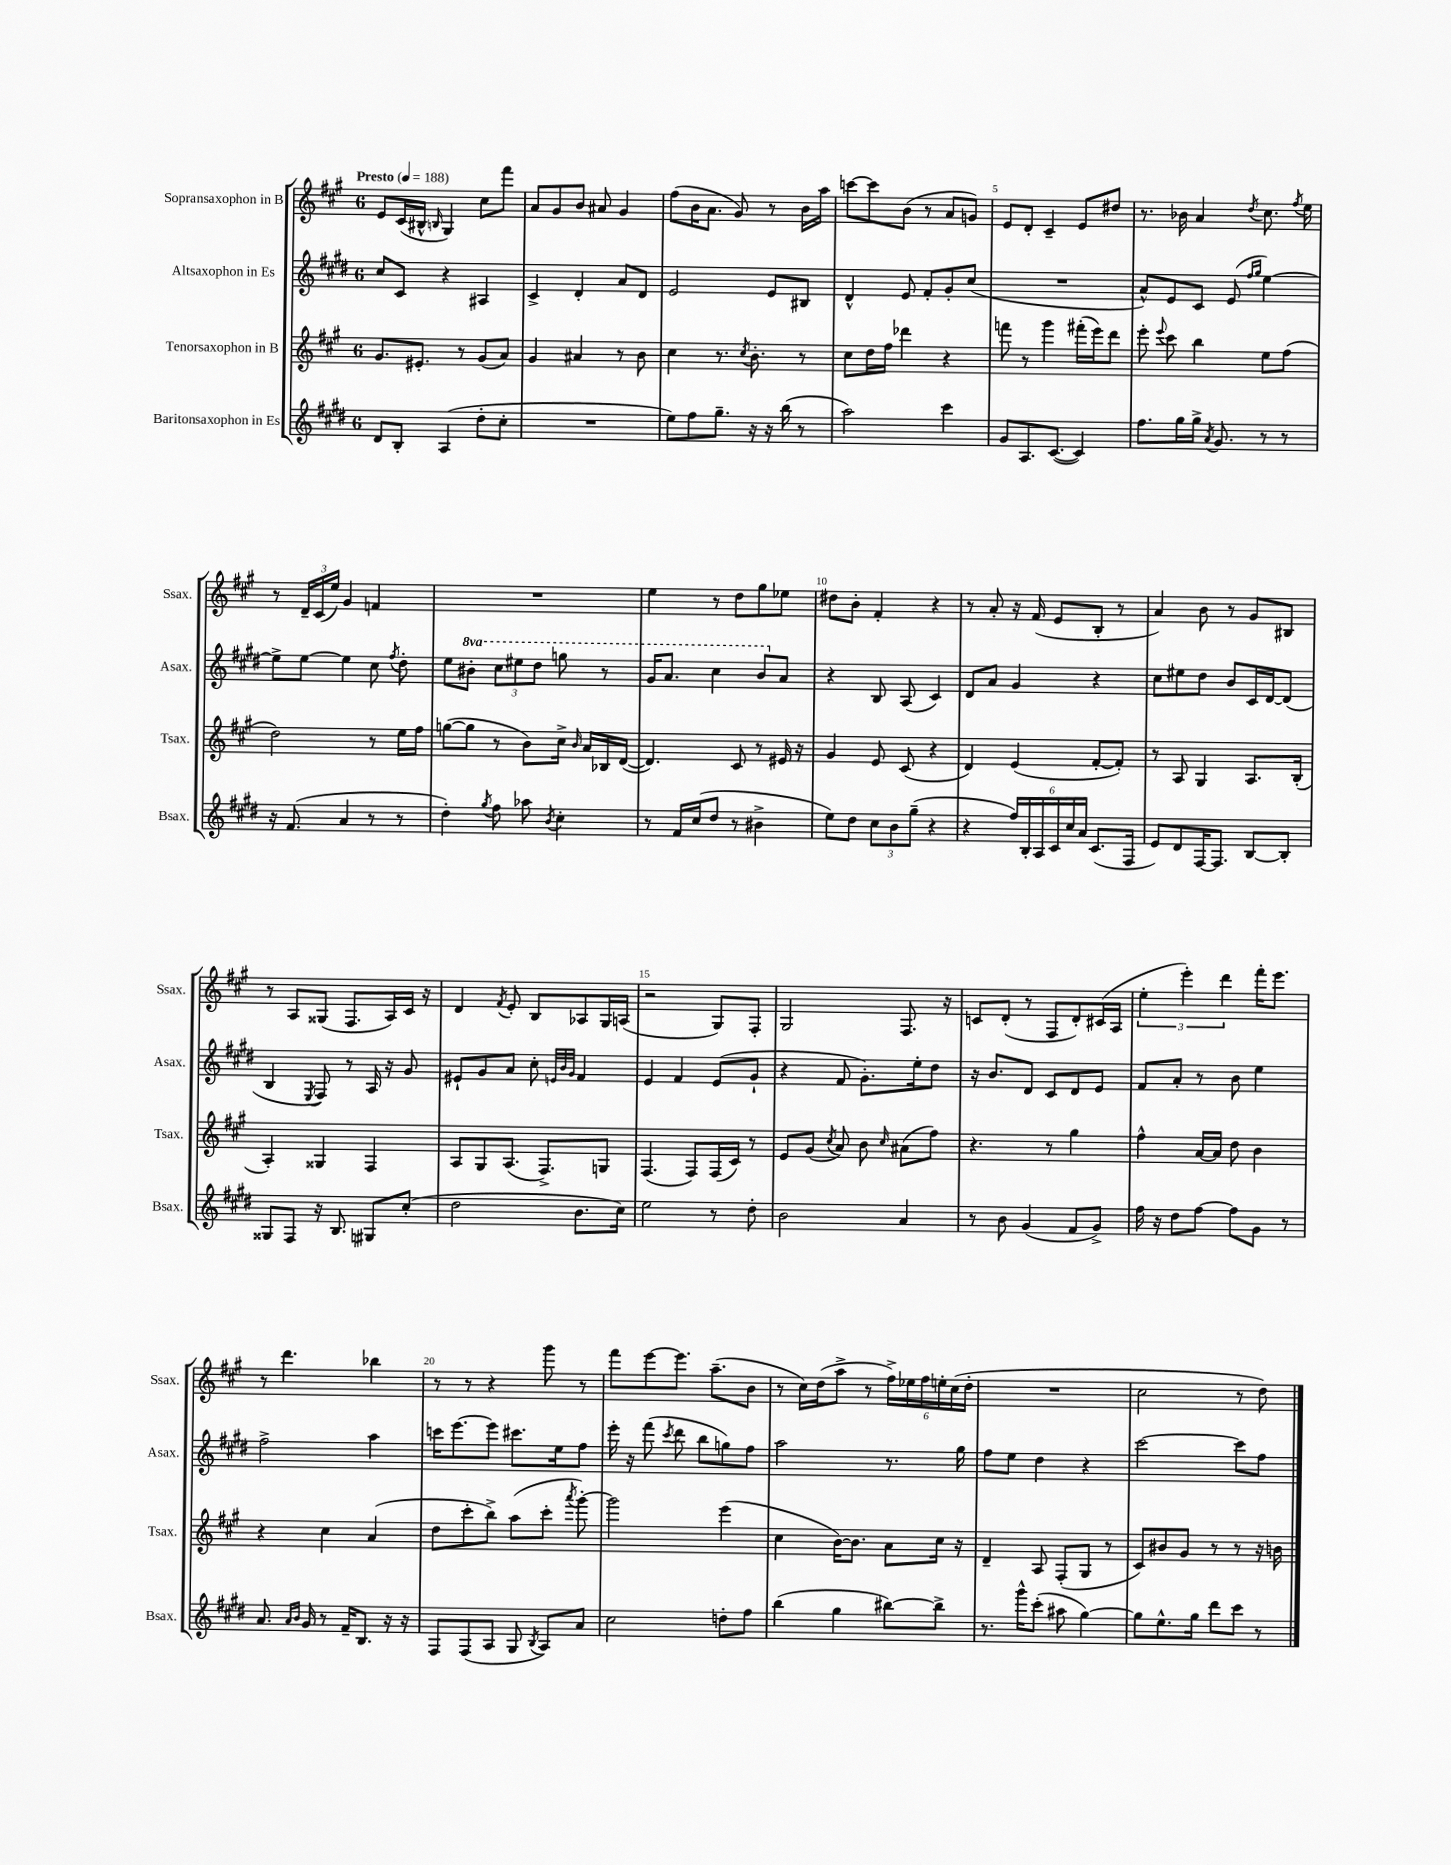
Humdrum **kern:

**kern	**kern	**kern	**kern
*part4	*part3	*part2	*part1
*staff4	*staff3	*staff2	*staff1
*I"Baritonsaxophon in Es	*I"Tenorsaxophon in B	*I"Altsaxophon in Es	*I"Sopransaxophon in B
*I'Bsax.	*I'Tsax.	*I'Asax.	*I'Ssax.
*clefG2	*clefG2	*clefG2	*clefG2
*k[f#c#g#d#]	*k[f#c#g#]	*k[f#c#g#d#]	*k[f#c#g#]
*M6/8	*M6/8	*M6/8	*M6/8
*MM188	*MM188	*MM188	*MM188
=1	=1	=1	=1
!	!	!	!LO:TX:a:B:t=Presto
8d#/L	8.g#/L	8cc#/L	8e/L
8B'/J	.	8c#/J	(16c#/L
.	8.e#X'/J	.	16B#X^^/JJ
.	.	.	16qqBn/
(4A/	.	4r	4G#/)
.	8r	.	.
8dd#'\L	(8g#/L	4A#X/	8cc#\L
8cc#'\J	8a/J)	.	8fff#\J
=2	=2	=2	=2
2.r	4g#/	4c#^/	8a/L
.	.	.	8g#/
.	4a#X/	4d#'/	8b/J
.	.	.	8a#X/
.	8r	8a/L	4g#/
.	8b\	8d#/J	.
=3	=3	=3	=3
8ee\L)	4cc#\	2e/	(8ff#\L
8ff#\	.	.	16b\K
.	.	.	8.a\J
8.gg#~\J	8.r	.	.
.	.	.	8g#/)
.	8qcc#/	.	.
16r	8.b'\	.	.
16r	.	8e/L	8r
(16bb\	.	.	.
8r	8r	8B#X/J	16b\LL
.	.	.	16aa\JJ
=4	=4	=4	=4
2aa\)	8cc#\L	4d#^^/	[8cccn\L
.	16dd\L	.	8ccc\]
.	16ff#\JJ	.	.
.	4ddd-X\	8e/	(8b\J
.	.	8f#'/L	8r
4ccc#\	4r	8g#'/	8a/L
.	.	(8cc#/J	8gn/J)
=5	=5	=5	=5
8g#/L	8fffn\	2.r	8e/L
8.A/	8r	.	8d'/J
.	4ggg#\	.	4c#~/
([8.c#/J	.	.	.
4c#/])	(16fff#X'\LL	.	8e/L
.	16eee\J)	.	.
.	8ddd\J	.	8dd#X/J
=6	=6	=6	=6
8.ff#\L	8eee'\	8a^^/L)	8.r
.	8qqeee/	.	.
.	8ccc#\	8e/	.
16gg#\L	.	.	16b-X\
16gg#^\JJ	4bb\	8c#/J	4a/
8qa/	.	.	.
8.g#/	.	.	.
.	.	(8e/	.
.	.	16qqff#/LL	.
.	.	16qqgg#/JJ	8qdd/
8r	8ee\L	[4ee\)	8.cc#\
8r	(8ff#\J	.	.
.	.	.	8qff#/
.	.	.	16ee\
!!LO:LB:g=z
=7	=7	=7	=7
16r	2dd\)	8ee^\L]	8r
(8.f#/	.	.	.
.	.	[8ee\J	24d~/LL
.	.	.	(24c#/
.	.	.	24ee/JJ)
4a/	.	4ee\]	4g#/
8r	8r	8cc#\	4fn/
.	.	8qff#/	.
8r	16ee\LL	8dd#'\	.
.	16ff#\JJ	.	.
=8	=8	=8	=8
4dd#'\)	([8ggn\L	8ee\L	2.r
*	*	*8va	*
.	8gg\J]	8bb#X'\J	.
8qgg#/	.	.	.
8ff#\	8r	12ccc#\L	.
.	.	12eee#X\	.
8aa-X\	8b\L)	.	.
.	.	12ddd#\J	.
8qb/	.	.	.
4cc#'\	16cc#^\Jk	8gggn\	.
.	16qqb/	.	.
.	16a/LL	.	.
.	16B-X/	8r	.
.	([16d/JJ	.	.
=9	=9	=9	=9
8r	4.d/])	16gg#/KL	4ee\
.	.	8.aa/J	.
16f#/LL	.	.	.
(16cc#/J	.	.	.
8dd#/J	.	4ccc#\	8r
8r	8c#/	.	8dd\L
4b#X^\	8r	8bb/L	8gg#\
*	*	*X8va	*
.	16e#X/	8a/J	8ee-X\J
.	16r	.	.
=10	=10	=10	=10
8ee\L)	4g#/	4r	8dd#X\L
8dd#\J	.	.	8b'\J
12cc#\L	8e/	8B/	4f#'/
12b\	.	.	.
.	(8c#/	(8A/	.
(12gg#~\J	.	.	.
4r	4r	4c#/)	4r
=11	=11	=11	=11
4r	4d/)	8d#/L	8r
.	.	8a/J	8a'/
24ff#/LL)	(4e/	4g#/	16r
24B'/	.	.	.
.	.	.	(16f#/
24A/	.	.	.
24c#/	.	.	8e/L
24cc#/	.	.	.
24a/JJ	.	.	.
(8.c#/L	[8f#'/L	4r	8B'/J
.	8f#'/J])	.	8r
16F#/Jk	.	.	.
=12	=12	=12	=12
8e/L)	8r	8cc#\L	4a/)
8d#/	8A/	8ee#X\	.
[16F#/K	4G#/	8dd#\J	8b\
8.F#/J]	.	.	.
.	.	8b/L	8r
[8B/L	8.A/L	16c#/L	8g#/L
.	.	[16d#/J	.
8B'/J]	.	(8d#/J]	8B#X/J
.	(16B'/Jk	.	.
!!LO:LB:g=z
=13	=13	=13	=13
8G##X/L	4A'/)	4B/	8r
8F#/J	.	.	8A/L
.	.	8qE/	.
16r	4G##X/	8F#/)	(8G##X/J
8.B/	.	.	.
.	.	8r	8.F#/L
8G#X/L	4F#/	16A/	.
.	.	16r	16A/L)
(8cc#'/J	.	8g#/	16c#/JJ
.	.	.	16r
=14	=14	=14	=14
2dd#\	8A/L	8e#X`/L	4d/
.	8G#/	8g#/	.
.	.	.	8qf#/
.	(8.A/J	8a/J	8e'/
.	.	8cc#'\	8B/L
.	8.F#^/L)	.	.
.	.	32qqen/LLL	.
.	.	32qqb/	.
.	.	32qqg#/JJJ	.
8.b\L	.	4f#/	8A-X/
.	8Gn/J	.	16G#/L
16cc#\Jk)	.	.	(16An/JJ
=15	=15	=15	=15
2ee\	(4.F#/	4e/	2r
.	.	4f#/	.
.	8F#/L)	.	.
8r	(16F#/L	(8e/L	8G#/L)
.	16c#/JJ)	.	.
8dd#'\	8r	8g#`/J	8F#'/J
=16	=16	=16	=16
2b\	8e/L	4r	2G#/
.	(8g#/J	.	.
.	8qcc#/	.	.
.	8a/)	8f#/	.
.	8b\	8.g#'\L)	.
.	16qqcc#/	.	.
4a/	(8a#X\L	.	8.F#/
.	.	16ee'\k	.
.	8ff#\J)	8dd#\J	.
.	.	.	16r
=17	=17	=17	=17
8r	4.r	16r	8cn/L
.	.	8.b/L	.
8b\	.	.	(8d'/J
(4g#/	.	8d#/J	8r
.	8r	8c#/L	8F#/L
8f#/L	4gg#\	8d#/	8d'/)
8g#^/J)	.	8e/J	(16c#X/L
.	.	.	16A/JJ
=18	=18	=18	=18
16ff#\	4ff#^^\	8f#/L	6ee'\
16r	.	.	.
8dd#\L	.	8a'/J	.
.	.	.	6eee'\)
[8ff#\J	[16a/LL	8r	.
.	16a/JJ]	.	.
.	.	.	6ddd\
8ff#\L]	8dd\	8b\	.
8g#\J	4b\	4ee\	16fff#'\KL
.	.	.	8.eee\J
8r	.	.	.
!!LO:LB:g=z
=19	=19	=19	=19
8.a/	4r	2ff#^\	8r
.	.	.	4.ddd\
16qqa/LL	.	.	.
16qqb/JJ	.	.	.
16g#/	.	.	.
8r	4cc#\	.	.
16f#~/KL	.	.	.
8.B/J	.	.	.
.	(4a/	4aa\	4bb-X\
16r	.	.	.
16r	.	.	.
=20	=20	=20	=20
8F#/L	8dd\L	16cccn\KL	8r
.	.	[8.eee\	.
(8F#/	8ccc#'\	.	8r
8A/J	8bb^\J)	8eee\J]	4r
8G#/	(8aa\L	8.ccc#X\L	.
8qB/	.	.	.
8A/L)	8ccc#'\J	.	8ggg#\
.	.	16ee\k	.
.	8qaaa/	.	.
8a/J	[8ggg#'\)	8ff#\J	8r
=21	=21	=21	=21
2cc#\	2ggg#\]	16eee'\	8fff#\L
.	.	16r	.
.	.	(8fff#\	[8eee\
.	.	8qccc#/	.
.	.	8ddd#\	8.eee\J]
.	.	8bb\L	.
.	.	.	(8.aa~\L
8ddn'\L	(4eee\	8ggn\)	.
8ff#\J	.	8ff#\J	8b\J
=22	=22	=22	=22
(4bb\	4cc#\	2aa\	8r
.	.	.	16cc#\LL)
.	.	.	(16dd\J
4gg#\	[16b\KL)	.	8aa^\J
.	8.b\J]	.	.
.	.	.	8r
[8bb#X\L)	8a\L	8.r	24ff#^\LL)
.	.	.	24ee-X\
.	.	.	24ff#\
8bb#^\J]	16cc#\Jk	.	24een'\
.	.	.	(24cc#\
.	16r	16gg#\	.
.	.	.	24dd'\JJ
=23	=23	=23	=23
8.r	4d~/	8ff#\L	2.r
.	.	8ee\J	.
16ggg#^^\KL	.	.	.
(8ccc#'\J	8A/	4dd#\	.
8aa#X\	(8F#'/L	.	.
[4gg#\)	8G#/J	4r	.
.	8r	.	.
=24	=24	=24	=24
8gg#\L]	8c#/L)	[2ccc#\	2cc#\
8.ee^^\	8b#X/	.	.
.	8g#/J	.	.
16gg#\Jk	.	.	.
8ddd#\L	8r	.	.
8ccc#\J	8r	8ccc#\L]	8r
8r	16r	8ff#\J	8dd\)
.	16bn\	.	.
==	==	==	==
*-	*-	*-	*-
